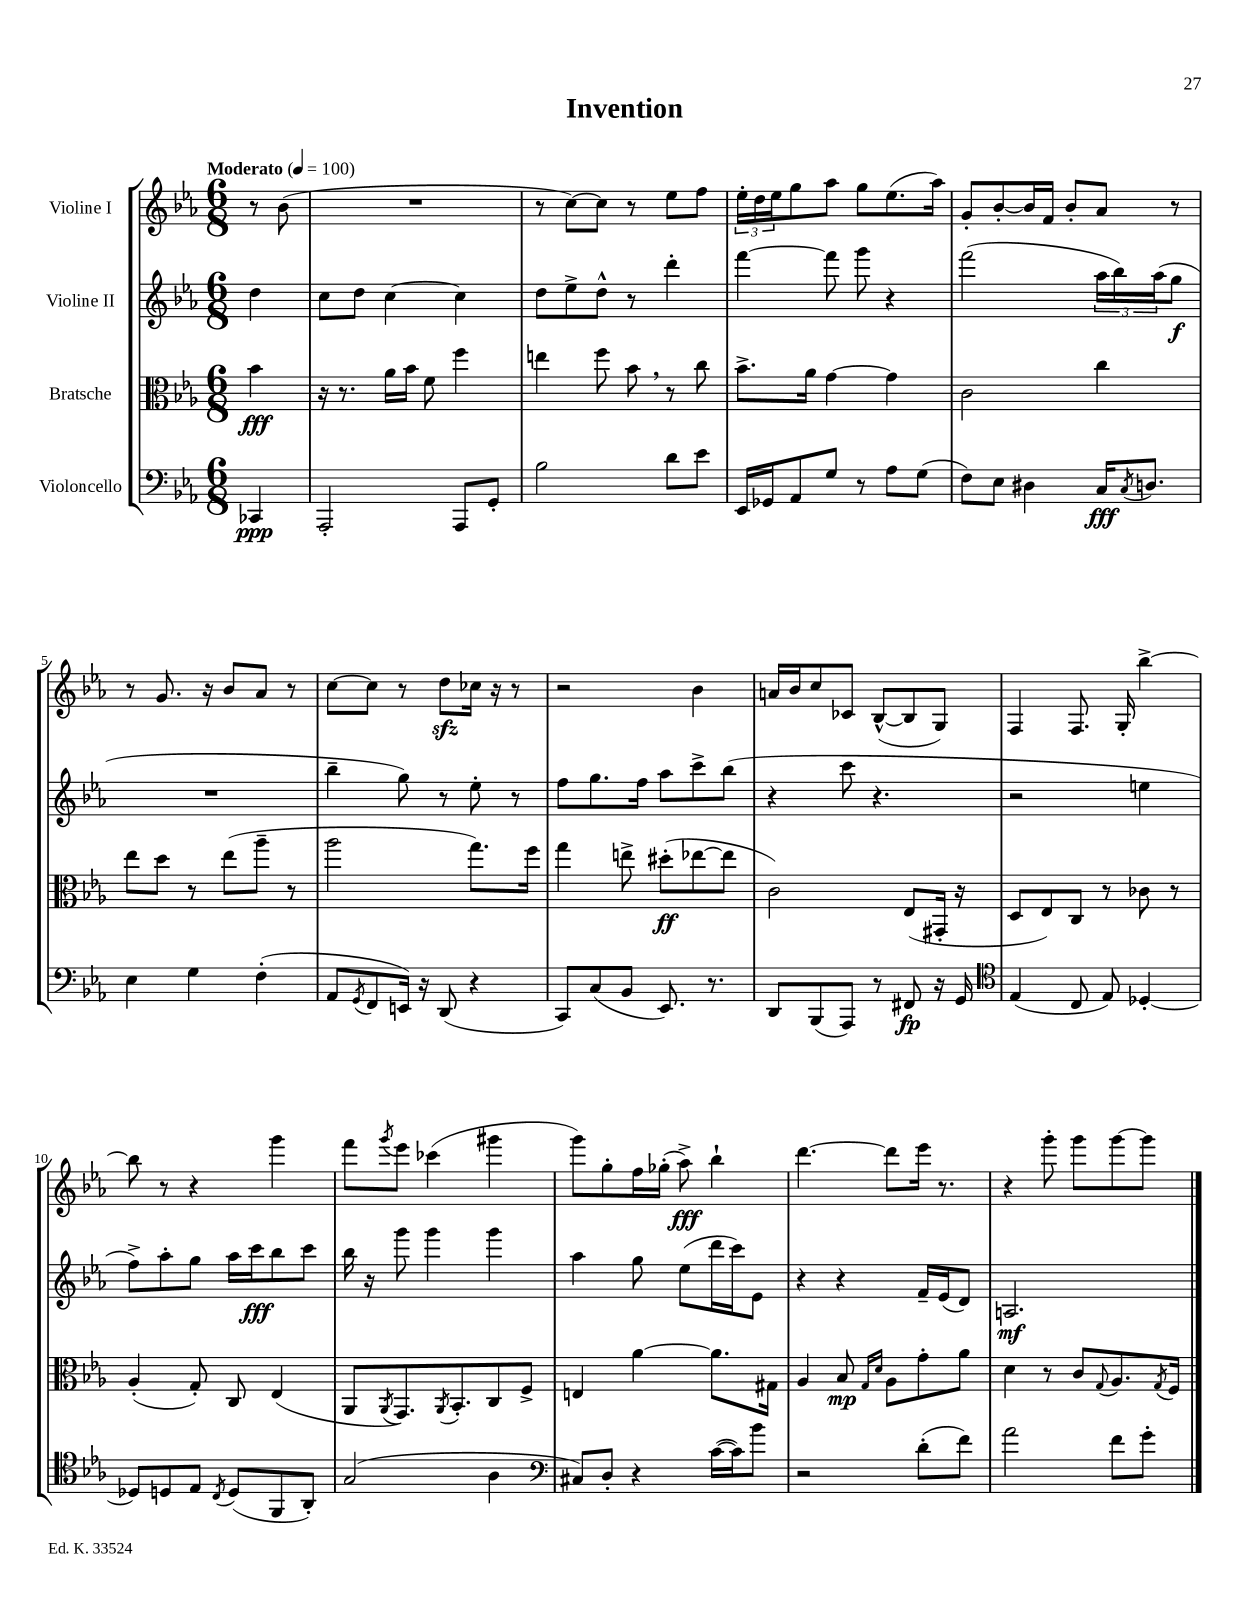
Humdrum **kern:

**kern	**dynam	**kern	**dynam	**kern	**dynam	**kern	**dynam
*part4	*part4	*part3	*part3	*part2	*part2	*part1	*part1
*staff4	*staff4	*staff3	*staff3	*staff2	*staff2	*staff1	*staff1
*I"Violoncello	*	*I"Bratsche	*	*I"Violine II	*	*I"Violine I	*
*clefF4	*	*clefC3	*	*clefG2	*	*clefG2	*
*k[b-e-a-]	*	*k[b-e-a-]	*	*k[b-e-a-]	*	*k[b-e-a-]	*
*M6/8	*	*M6/8	*	*M6/8	*	*M6/8	*
*MM100	*	*MM100	*	*MM100	*	*MM100	*
=	=	=	=	=	=	=	=
!	!	!	!	!	!	!LO:TX:a:B:t=Moderato	!
4CC-X/	ppp	4b-\	fff	4dd\	.	8r	.
.	.	.	.	.	.	(8b-\	.
=1	=1	=1	=1	=1	=1	=1	=1
2AAA-'/	.	16r	.	8cc\L	.	2.r	.
.	.	8.r	.	.	.	.	.
.	.	.	.	8dd\J	.	.	.
.	.	16a-\LL	.	[4cc\	.	.	.
.	.	16b-\JJ	.	.	.	.	.
.	.	8f\	.	.	.	.	.
8AAA-/L	.	4ff\	.	4cc\]	.	.	.
8GG'/J	.	.	.	.	.	.	.
=2	=2	=2	=2	=2	=2	=2	=2
2B-\	.	4een\	.	8dd\L	.	8r	.
.	.	.	.	8ee-^\	.	[8cc\L)	.
.	.	8ff\	.	8dd^^\J	.	8cc\J]	.
.	.	8b-,\	.	8r	.	8r	.
8d\L	.	8r	.	4ddd'\	.	8ee-\L	.
8e-\J	.	8cc\	.	.	.	8ff\J	.
=3	=3	=3	=3	=3	=3	=3	=3
16EE-/LL	.	8.b-^\L	.	[4fff\	.	24ee-'\LL	.
.	.	.	.	.	.	24dd\	.
16GG-X/J	.	.	.	.	.	.	.
.	.	.	.	.	.	24ee-\J	.
8AA-/	.	.	.	.	.	8gg\	.
.	.	16a-\Jk	.	.	.	.	.
8G/J	.	[4g\	.	8fff\]	.	8aa-\J	.
8r	.	.	.	8ggg\	.	8gg\L	.
8A-\L	.	4g\]	.	4r	.	(8.ee-\	.
(8G\J	.	.	.	.	.	.	.
.	.	.	.	.	.	16aa-\Jk)	.
=4	=4	=4	=4	=4	=4	=4	=4
8F\L)	.	2c\	.	(2fff\	.	8g'/L	.
8E-\J	.	.	.	.	.	[8b-'/	.
4D#X\	.	.	.	.	.	16b-/L]	.
.	.	.	.	.	.	16f/JJ	.
.	.	.	.	.	.	8b-'/L	.
16C/KL	fff	4cc\	.	24aa-\LL	.	8a-/J	.
.	.	.	.	24bb-\)	.	.	.
8qC/	.	.	.	.	.	.	.
8.Dn/J	.	.	.	.	.	.	.
.	.	.	.	(24aa-\J	.	.	.
.	.	.	.	8gg\J	f	8r	.
!!LO:LB:g=z
=5	=5	=5	=5	=5	=5	=5	=5
4E-\	.	8ee-\L	.	2.r	.	8r	.
.	.	8dd\J	.	.	.	8.g/	.
4G\	.	8r	.	.	.	.	.
.	.	.	.	.	.	16r	.
.	.	(8ee-\L	.	.	.	8b-/L	.
(4F'\	.	8aa-~\J	.	.	.	8a-/J	.
.	.	8r	.	.	.	8r	.
=6	=6	=6	=6	=6	=6	=6	=6
8AA-/L	.	2aa-\	.	4bb-~\	.	[8cc\L	.
8qGG/	.	.	.	.	.	.	.
8FF/	.	.	.	.	.	8cc\J]	.
16EEn/Jk)	.	.	.	8gg\)	.	8r	.
16r	.	.	.	.	.	.	.
(8DD/	.	.	.	8r	.	8ddzz\L	.
4r	.	8.gg\L)	.	8ee-'\	.	16cc-X\Jk	.
.	.	.	.	.	.	16r	.
.	.	.	.	8r	.	8r	.
.	.	16ff\Jk	.	.	.	.	.
=7	=7	=7	=7	=7	=7	=7	=7
8CC/L)	.	4gg\	.	8ff\L	.	2r	.
(8C/	.	.	.	8.gg\	.	.	.
8BB-/J	.	8een^\	.	.	.	.	.
.	.	.	.	16ff\Jk	.	.	.
8.EE-/)	.	(8dd#X'\L	ff	8aa-\L	.	.	.
.	.	[8ee-X\	.	8ccc^\	.	4b-\	.
8.r	.	.	.	.	.	.	.
.	.	8ee-\J]	.	(8bb-\J	.	.	.
=8	=8	=8	=8	=8	=8	=8	=8
8DD/L	.	2c\)	.	4r	.	16an/LL	.
.	.	.	.	.	.	16b-/J	.
(8BBB-/	.	.	.	.	.	8cc/	.
8AAA-/J)	.	.	.	8ccc\	.	8c-X/J	.
8r	.	.	.	4.r	.	([8B-^^/L	.
8FF#X/	fp	(8E-/L	.	.	.	8B-/]	.
16r	.	16GG#X'/Jk	.	.	.	8G/J)	.
16GG/	.	16r	.	.	.	.	.
=9	=9	=9	=9	=9	=9	=9	=9
*clefC4	*	*	*	*	*	*	*
(4E-/	.	8D/L	.	2r	.	4F/	.
.	.	8E-/)	.	.	.	.	.
8C/	.	8C/J	.	.	.	8.F/	.
8E-/)	.	8r	.	.	.	.	.
.	.	.	.	.	.	16G'/	.
[4D-X'/	.	8c-X\	.	4een\	.	[4bb-^\	.
.	.	8r	.	.	.	.	.
!!LO:LB:g=z
=10	=10	=10	=10	=10	=10	=10	=10
8D-X/L]	.	(4A-'/	.	8ff^\L)	.	8bb-\]	.
8Dn/	.	.	.	8aa-'\	.	8r	.
8E-/J	.	8G'/)	.	8gg\J	.	4r	.
8qC/	.	.	.	.	.	.	.
(8D/L	.	8C/	.	16aa-\LL	.	.	.
.	.	.	.	16ccc\J	fff	.	.
8FF/	.	(4E-/	.	8bb-\	.	4ggg\	.
8AA-'/J)	.	.	.	8ccc\J	.	.	.
=11	=11	=11	=11	=11	=11	=11	=11
(2G/	.	8AA-/L	.	16bb-\	.	8fff\L	.
.	.	.	.	16r	.	.	.
.	.	8qAA-/	.	.	.	8qggg/	.
.	.	8.GG/)	.	8ggg\	.	8eee-\J	.
.	.	.	.	4ggg\	.	(4ccc-X\	.
.	.	8qAA-/	.	.	.	.	.
.	.	8.BB-'/	.	.	.	.	.
4A-\	.	8C/	.	4ggg\	.	4ggg#X\	.
.	.	8F^/J	.	.	.	.	.
=12	=12	=12	=12	=12	=12	=12	=12
*clefF4	*	*	*	*	*	*	*
8C#X/L)	.	4En/	.	4aa-\	.	8ggg\L)	.
8D'/J	.	.	.	.	.	8gg'\	.
4r	.	[4a-\	.	8gg\	.	16ff\L	.
.	.	.	.	.	.	(16gg-X'\JJ	.
.	.	.	.	(8ee-\L	.	8aa-^\)	fff
([16c\LL	.	8.a-\L]	.	16ddd\L	.	4bb-`\	.
16c\J])	.	.	.	16ccc\J)	.	.	.
8b-\J	.	.	.	8e-\J	.	.	.
.	.	16G#X\Jk	.	.	.	.	.
=13	=13	=13	=13	=13	=13	=13	=13
2r	.	4A-/	.	4r	.	[4.ddd\	.
.	.	8B-/	mp	4r	.	.	.
.	.	16qqG/LL	.	.	.	.	.
.	.	16qqd/JJ	.	.	.	.	.
.	.	8A-\L	.	.	.	8ddd\L]	.
(8d'\L	.	8g'\	.	16f~/LL	.	16eee-\Jk	.
.	.	.	.	(16e-/J	.	8.r	.
8f\J)	.	8a-\J	.	8d/J)	.	.	.
=14	=14	=14	=14	=14	=14	=14	=14
2a-\	.	4d\	.	2.An/	mf	4r	.
.	.	8r	.	.	.	8ggg'\	.
.	.	8c/L	.	.	.	8ggg\L	.
.	.	8qqG/	.	.	.	.	.
8f\L	.	8.A-/	.	.	.	[8ggg\	.
8g'\J	.	.	.	.	.	8ggg\J]	.
.	.	8qG/	.	.	.	.	.
.	.	16F/Jk	.	.	.	.	.
==	==	==	==	==	==	==	==
*-	*-	*-	*-	*-	*-	*-	*-
